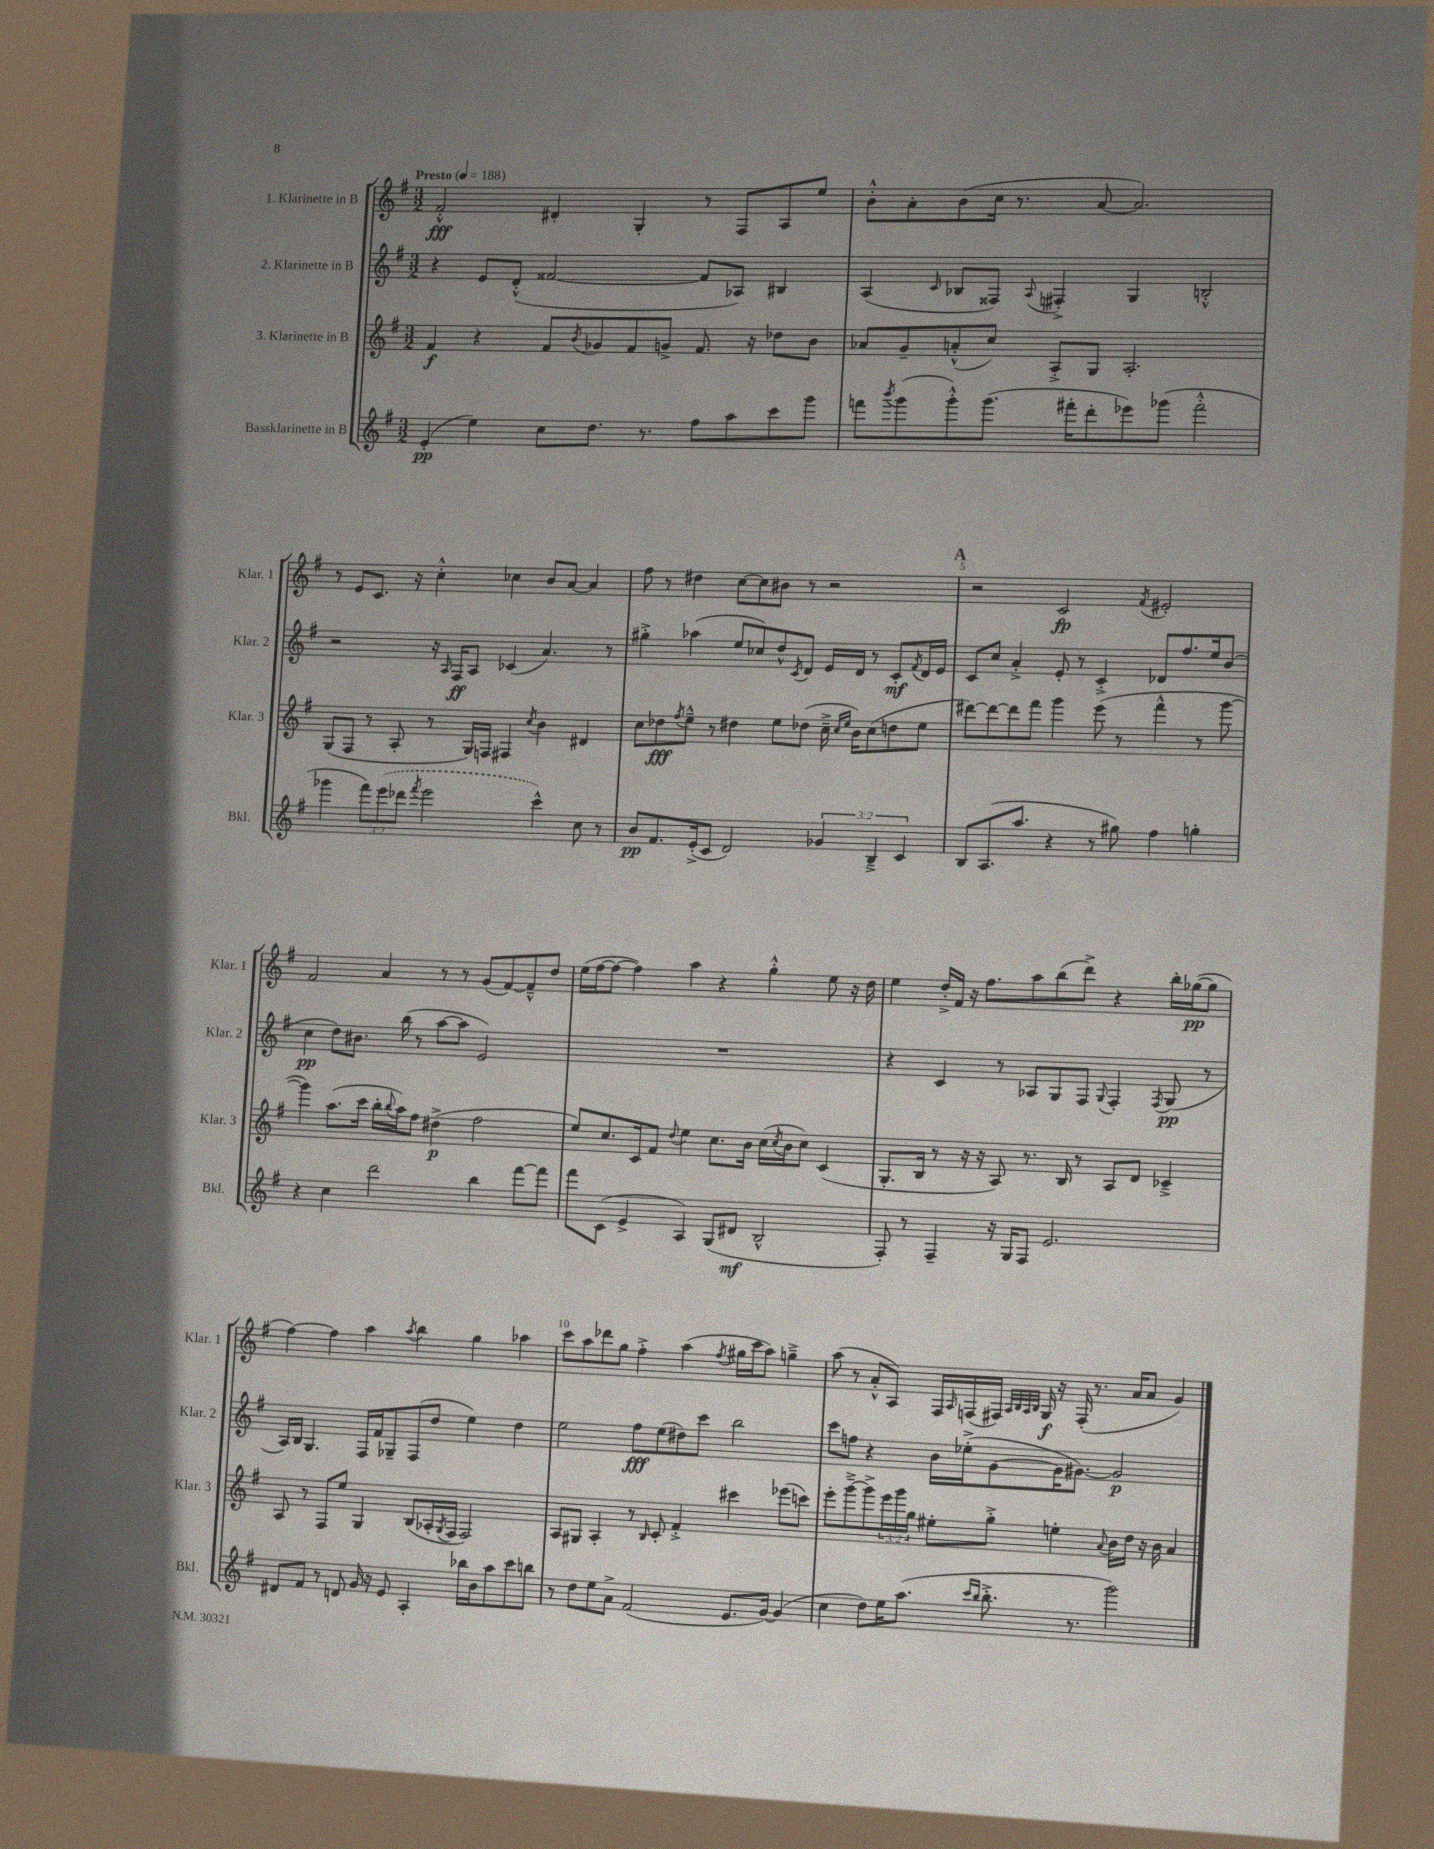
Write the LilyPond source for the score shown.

<<
\new StaffGroup <<
\new Staff = "s0" \with { instrumentName = "1. Klarinette in B" shortInstrumentName = "Klar. 1" } {
    \clef treble \key g \major \numericTimeSignature \time 3/2 \tempo "Presto" 4 = 188
    fis'2-.-^\fff dis'4-. g4-. r8 fis8 a8 e''8 |
    b'8-.-^ a'8-. b'8( c''16 r8. a'8~ a'2.) |
    r8 e'8 c'8. r16 c''4-.-^ ces''4 b'8 a'8~ a'4 |
    fis''8 r8 dis''4 c''8~ c''8 bis'8 r8 r2 |
    \mark \markup { \bold "A" } r2 c'2\fp \acciaccatura { fis'8 } eis'2-. |
    fis'2 a'4 r8 r8 g'8( fis'8~) fis'8---^ d''8 |
    e''16( fis''16~ fis''8~ fis''4) a''4 r4 g''4-.-^ e''8 r16 d''16 |
    e''4 d''16-.-> fis'16 r16 fis''8. a''8 b''8( d'''8->) r4 b''16-. ges''16~\pp( ges''8 |
    fis''4~) fis''4 a''4 \acciaccatura { a''8 } b''4 g''4 aes''4 |
    c'''8 a''8 des'''8 g''8 fis''4-.-> a''4( \acciaccatura { fis''8 } gis''16 c'''16 a''8) g''4---> |
    a''8( r8 a'8-.-^ a8) fis16 \grace { a16 } f16( fis16) \grace { a32 b32 a32 b32 } g16\f r16 fis16-.( r8. a'16 a'8 g'4) \bar "|." |
}
\new Staff = "s1" \with { instrumentName = "2. Klarinette in B" shortInstrumentName = "Klar. 2" } {
    \clef treble \key g \major \numericTimeSignature \time 3/2
    r4 e'8 d'8-.-^( fisis'2~ fisis'8 aes8) bis4 |
    a4( \grace { c'16 } bes8 fisis8) \appoggiatura { a8 } fis4-.-> g4 b2-.-^ |
    r2 r16 \grace { a16 } fis16\ff a8 ces'4( a'4.) r8 |
    gis''4-.-> aes''4( e''8 ces''8) d''8-^ \acciaccatura { c'8 } d'8 e'16 d'16 r8 c'8-.\mf \acciaccatura { fis'8 } d'16 e'16 |
    \mark \markup { \bold "A" } c'8 c''8 a'4-.-> e'8-. r8 c'4-.-> des'8 fis''8. e''16 b'8( |
    c''4\pp d''8) bis'8. b''16( r8 a''8~ a''8 e'2) |
    R1. |
    r4 c'4 r8 aes8 g8 fis8 \appoggiatura { g8 } fis4-. \acciaccatura { fis8 } g8\pp( r8 |
    a16) b16 g4. fis16 fis'16 ges8-- fis8( d''8 e''4) d''4 |
    e''2 fis''8\fff e''8( dis''8) c'''8 b''2 |
    c'''8 f''8 r4 b'16 ees''16-.->( g'8~ g'16 gis'8.~) gis'2\p \bar "|." |
}
\new Staff = "s2" \with { instrumentName = "3. Klarinette in B" shortInstrumentName = "Klar. 3" } {
    \clef treble \key g \major \numericTimeSignature \time 3/2 \override Staff.TupletNumber.text = #tuplet-number::calc-fraction-text
    fis'4\f r4 fis'8 \acciaccatura { b'8 } ges'8 fis'8 g'8-> fis'8. r16 des''8 b'8 |
    aes'8 g'8-- a'8-.-^( c''8) a8-.-> g8 a2.-. |
    g8( fis8 r8 a8-. r8 g16) f16 fis4 \acciaccatura { c''8 } b'4 dis'4 |
    c''8 des''8\fff \acciaccatura { fis''8 } e''8---^ r8 dis''4 e''8 des''8( c''16---> \grace { c''16 e''16 } b'16) c''8( d''8 e''8 |
    \mark \markup { \bold "A" } dis'''8~) dis'''8~ dis'''8 fis'''8 g'''4 e'''8( r8 fis'''4-^ r8 g'''8~ |
    g'''4) a''8.( c'''16 b''16-. \appoggiatura { b''8 } a''16) fis''8 dis''4->\p( fis''2 |
    e''8) c''8. c'16 fis'8 \appoggiatura { d''8 } e''4 c''8. b'16 c''16( \acciaccatura { c''8 } b'16 c''8) c'4( |
    g8.-. b16 r8 r16 r16 a8) r8. b16 r8 a8 d'8 ces'4---> |
    a8 r8 fis8 e''8 g4 b8( aes16-. \acciaccatura { g8 } fis16 fis2) |
    a8 gis8 a4-. r8 \grace { b16 } c'8-. fis'4-.-> cis'''4 ees'''8( c'''8) |
    e'''8-. g'''8~---> g'''8-> \tuplet 3/2 { e'''16 g'''16 g''16 } eis''8-. g''8-.-> e''4-. \appoggiatura { a'8 } b'16 d''16 r16 b'16 a'4 \bar "|." |
}
\new Staff = "s3" \with { instrumentName = "Bassklarinette in B" shortInstrumentName = "Bkl." } {
    \clef treble \key g \major \numericTimeSignature \time 3/2 \override Staff.TupletNumber.text = #tuplet-number::calc-fraction-text
    e'4-.\pp( e''4) c''8 d''8. r8. fis''8 a''8 c'''8 g'''8 |
    f'''8 \acciaccatura { b'''8 } g'''8( g'''8-.-^) g'''8.( fis'''16-. d'''8-. ees'''8) ges'''8( fis'''2-.-^ |
    ges'''4 \tuplet 3/2 { fis'''8) \once \slurDashed e'''8( des'''8 } \acciaccatura { fis'''8 } e'''2 c'''4-^) c''8 r8 |
    b'8\pp fis'8. e'16-.->( c'8 d'2) \tuplet 3/2 { ges'4 b4---> c'4 } |
    \mark \markup { \bold "A" } b8 a8.( a''8. r4 r8 gis''8) fis''4 g''4-. |
    r4 c''4 d'''2 b''4 fis'''8~ fis'''8 |
    fis'''8 c'8( e'4-> a4) g8( dis'8\mf b2-^ |
    fis8-.) r8 fis4-- r16 g16 fis8 e'2. |
    dis'8 fis'8 r8 d'8 g'16 r16 e'8 a4-. bes''16 b'16 a''8 c'''8 b''8 |
    r8 d''8 e''8 a'8-> fis'2( e'8. g'16~) g'4( |
    c''4 d''8) e''16 a''8.( \grace { c'''16 b''16 } b''8.-.-> r8. g'''2) \bar "|." |
}
>>
>>
\layout { \context { \Score \override BarNumber.break-visibility = ##(#f #t #t) barNumberVisibility = #(every-nth-bar-number-visible 5) } }
